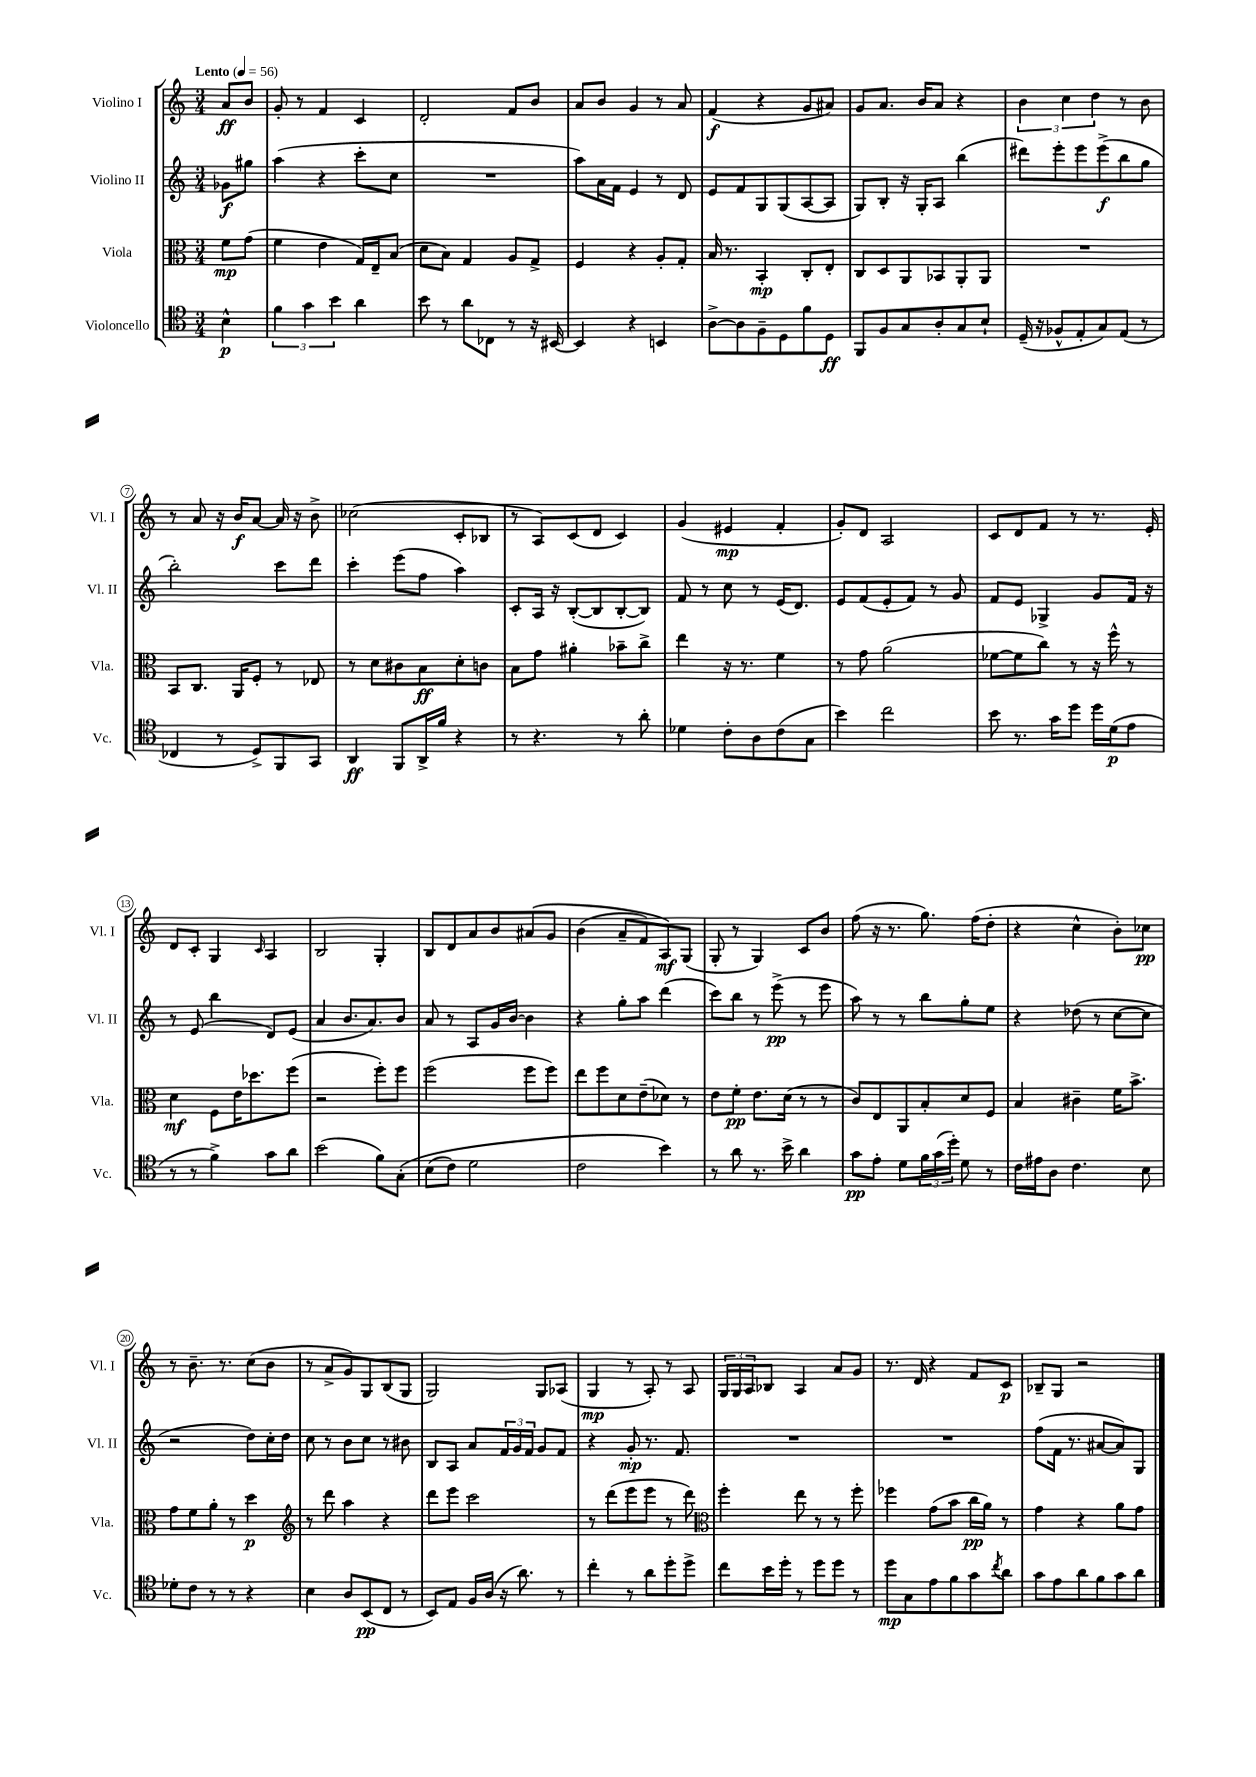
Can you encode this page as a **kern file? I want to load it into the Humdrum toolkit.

**kern	**dynam	**kern	**dynam	**kern	**dynam	**kern	**dynam
*part4	*part4	*part3	*part3	*part2	*part2	*part1	*part1
*staff4	*staff4	*staff3	*staff3	*staff2	*staff2	*staff1	*staff1
*I"Violoncello	*	*I"Viola	*	*I"Violino II	*	*I"Violino I	*
*I'Vc.	*	*I'Vla.	*	*I'Vl. II	*	*I'Vl. I	*
*clefC4	*	*clefC3	*	*clefG2	*	*clefG2	*
*k[]	*	*k[]	*	*k[]	*	*k[]	*
*M3/4	*	*M3/4	*	*M3/4	*	*M3/4	*
*MM56	*	*MM56	*	*MM56	*	*MM56	*
=	=	=	=	=	=	=	=
!	!	!	!	!	!	!LO:TX:a:B:t=Lento	!
4B^^\	p	8f\L	mp	8g-X\L	f	8a/L	ff
.	.	(8g\J	.	8gg#X\J	.	8b/J	.
=1	=1	=1	=1	=1	=1	=1	=1
6f\	.	4f\	.	(4aa\	.	8g'/	.
.	.	.	.	.	.	8r	.
6g\	.	.	.	.	.	.	.
.	.	4e\	.	4r	.	4f/	.
6b\	.	.	.	.	.	.	.
4a\	.	16G/LL)	.	8ccc'\L	.	4c/	.
.	.	16E~/J	.	.	.	.	.
.	.	(8B/J	.	8cc\J	.	.	.
=2	=2	=2	=2	=2	=2	=2	=2
8b\	.	8d\L	.	2.r	.	2d'/	.
8r	.	8B\J)	.	.	.	.	.
8a\L	.	4G/	.	.	.	.	.
8C-X\J	.	.	.	.	.	.	.
8r	.	8A/L	.	.	.	8f/L	.
16r	.	8G^/J	.	.	.	8b/J	.
[16BB#X/	.	.	.	.	.	.	.
=3	=3	=3	=3	=3	=3	=3	=3
4BB#/]	.	4F/	.	8aa\L)	.	8a/L	.
.	.	.	.	16a\L	.	8b/J	.
.	.	.	.	16f\JJ	.	.	.
4r	.	4r	.	4e/	.	4g/	.
4BBn/	.	8A'/L	.	8r	.	8r	.
.	.	8G'/J	.	8d/	.	8a/	.
=4	=4	=4	=4	=4	=4	=4	=4
[8A^\L	.	16B/	.	8e/L	.	(4f/	f
.	.	8.r	.	.	.	.	.
8A\]	.	.	.	8f/	.	.	.
8F~\	.	4BB'/	mp	8G/	.	4r	.
8D\	.	.	.	(8G/	.	.	.
8f\	.	8C'/L	.	[8A/	.	8g/L	.
8D\J	ff	8E'/J	.	8A/J]	.	8a#X/J)	.
=5	=5	=5	=5	=5	=5	=5	=5
8FF/L	.	8C/L	.	8G/L)	.	8g/L	.
8F/	.	8D/	.	8B'/J	.	8.a/J	.
8G/	.	8AA/	.	16r	.	.	.
.	.	.	.	16G'/KL	.	16b/KL	.
8A'/	.	8BB-X/	.	8A/J	.	8a/J	.
8G/	.	8AA'/	.	(4bb\	.	4r	.
8B`/J	.	8AA/J	.	.	.	.	.
=6	=6	=6	=6	=6	=6	=6	=6
(16D~/	.	2.r	.	8ddd#X\L)	.	6b\	.
16r	.	.	.	.	.	.	.
8F-X^^/L	.	.	.	8eee'\	.	.	.
.	.	.	.	.	.	6cc\	.
8E'/	.	.	.	8eee\	.	.	.
.	.	.	.	.	.	6dd\	.
8G/)	.	.	.	(8eee^\	f	.	.
(8E/J	.	.	.	8bb\	.	8r	.
8r	.	.	.	8gg\J	.	8b\	.
!!LO:LB:g=z
=7	=7	=7	=7	=7	=7	=7	=7
4C-X/	.	8BB/L	.	2bb'\)	.	8r	.
.	.	8.C/J	.	.	.	8a/	.
8r	.	.	.	.	.	16r	.
.	.	16AA/KL	.	.	.	16b/KL	f
8D^/L)	.	8F'/J	.	.	.	[8a/J	.
8FF/	.	8r	.	8ccc\L	.	16a/]	.
.	.	.	.	.	.	16r	.
8GG/J	.	8E-X/	.	8ddd\J	.	8b^\	.
=8	=8	=8	=8	=8	=8	=8	=8
4AA/	ff	8r	.	4ccc'\	.	(2cc-X\	.
.	.	8d\L	.	.	.	.	.
8FF/L	.	8c#X\	.	(8eee\L	.	.	.
16AA^/L	.	8B\	ff	8ff\J	.	.	.
16f/JJ	.	.	.	.	.	.	.
4r	.	8d'\	.	4aa\)	.	8c'/L	.
.	.	8cn\J	.	.	.	8B-X/J	.
=9	=9	=9	=9	=9	=9	=9	=9
8r	.	8B\L	.	8c'/L	.	8r	.
4.r	.	8g\J	.	16A/Jk	.	8A/L)	.
.	.	.	.	16r	.	.	.
.	.	4a#X'\	.	([8B'/L	.	(8c/	.
.	.	.	.	8B/]	.	8d/J	.
8r	.	8b-X~\L	.	[8B'/	.	4c/)	.
8a'\	.	8cc^\J	.	8B/J])	.	.	.
=10	=10	=10	=10	=10	=10	=10	=10
4d-X\	.	4ee\	.	8f/	.	(4g/	.
.	.	.	.	8r	.	.	.
8c'\L	.	16r	.	8cc\	.	4e#X/	mp
.	.	8.r	.	.	.	.	.
8A\	.	.	.	8r	.	.	.
(8c\	.	4f\	.	(16e/KL	.	4f'/	.
.	.	.	.	8.d/J)	.	.	.
8G\J	.	.	.	.	.	.	.
=11	=11	=11	=11	=11	=11	=11	=11
4b\)	.	8r	.	8e/L	.	8g'/L)	.
.	.	8g\	.	(8f/	.	8d/J	.
2cc\	.	(2a\	.	8e'/	.	2A/	.
.	.	.	.	8f/J)	.	.	.
.	.	.	.	8r	.	.	.
.	.	.	.	8g/	.	.	.
=12	=12	=12	=12	=12	=12	=12	=12
8b\	.	[8f-X\L	.	8f/L	.	8c/L	.
8.r	.	8f-\]	.	8e/J	.	8d/	.
.	.	8cc\J)	.	4G-X^/	.	8f/J	.
16g\KL	.	.	.	.	.	.	.
8dd\J	.	8r	.	.	.	8r	.
16dd\LL	.	16r	.	8g/L	.	8.r	.
(16d\J	p	16ff^^\	.	.	.	.	.
8e\J	.	8r	.	16f/Jk	.	.	.
.	.	.	.	16r	.	16e'/	.
!!LO:LB:g=z
=13	=13	=13	=13	=13	=13	=13	=13
8r	.	4d\	mf	8r	.	8d/L	.
8r	.	.	.	(8e/	.	8c'/J	.
4f^\)	.	8F\L	.	4bb\	.	4G/	.
.	.	16e\K	.	.	.	.	.
.	.	8.dd-X\	.	.	.	.	.
.	.	.	.	.	.	16qqc/	.
8g\L	.	.	.	8d/L)	.	4A/	.
8a\J	.	(8ff\J	.	(8e/J	.	.	.
=14	=14	=14	=14	=14	=14	=14	=14
(2b\	.	2r	.	4a/	.	2B/	.
.	.	.	.	8.b/L	.	.	.
.	.	.	.	8.a/)	.	.	.
8f\L)	.	8ff'\L)	.	.	.	4G'/	.
(8G'\J	.	8ff\J	.	8b/J	.	.	.
=15	=15	=15	=15	=15	=15	=15	=15
(8B\L	.	(2ff\	.	8a/	.	8B/L	.
8c\J)	.	.	.	8r	.	8d/	.
2d\	.	.	.	8A/L	.	8a/	.
.	.	.	.	16g/L	.	8b/	.
.	.	.	.	[16b/JJ	.	.	.
.	.	8ff\L	.	4b\]	.	(8a#X/	.
.	.	8ff\J)	.	.	.	8g/J	.
=16	=16	=16	=16	=16	=16	=16	=16
2c\	.	8ee\L	.	4r	.	(4b\	.
.	.	8ff\	.	.	.	.	.
.	.	8d\	.	8gg'\L	.	8a~/L	.
.	.	(8e~\	.	8aa\J	.	8f/)	.
4b\)	.	8d-X\J)	.	(4ddd\	.	8A/)	mf
.	.	8r	.	.	.	(8G/J	.
=17	=17	=17	=17	=17	=17	=17	=17
8r	.	8e\L	.	8ccc\L)	.	8G'/	.
8a\	.	8f'\J	pp	8bb\J	.	8r	.
8.r	.	8.e\L	.	8r	.	4G/)	.
.	.	.	.	(8eee^\	pp	.	.
16b^\	.	(16d\Jk	.	.	.	.	.
4a\	.	8r	.	8r	.	8c/L	.
.	.	8r	.	8eee\	.	8b/J	.
=18	=18	=18	=18	=18	=18	=18	=18
8g\L	pp	8c/L)	.	8aa\)	.	(8ff\	.
8e'\J	.	8E/	.	8r	.	16r	.
.	.	.	.	.	.	8.r	.
8d\L	.	8AA/	.	8r	.	.	.
24f\L	.	8B'/	.	8bb\L	.	8.gg\)	.
(24g\	.	.	.	.	.	.	.
24dd'\JJ)	.	.	.	.	.	.	.
8d\	.	8d/	.	8gg'\	.	.	.
.	.	.	.	.	.	(16ff\KL	.
8r	.	8F/J	.	8ee\J	.	8dd'\J	.
=19	=19	=19	=19	=19	=19	=19	=19
16c\LL	.	4B/	.	4r	.	4r	.
16e#X\J	.	.	.	.	.	.	.
8A\J	.	.	.	.	.	.	.
4.c\	.	4c#X~\	.	(8dd-X\	.	4cc^^\	.
.	.	.	.	8r	.	.	.
.	.	16f\KL	.	[8cc\L	.	8b'\L)	.
.	.	8.b^\J	.	.	.	.	.
8B\	.	.	.	8cc\J]	.	8cc-X\J	pp
!!LO:LB:g=z
=20	=20	=20	=20	=20	=20	=20	=20
8d-X'\L	.	8g\L	.	2r	.	8r	.
8c\J	.	8f\	.	.	.	8.b~\	.
8r	.	8a'\J	.	.	.	.	.
.	.	.	.	.	.	8.r	.
8r	.	8r	.	.	.	.	.
4r	.	4dd\	p	8dd\L)	.	(8cc\L	.
.	.	.	.	16cc'\L	.	8b\J	.
.	.	.	.	16dd\JJ	.	.	.
=21	=21	=21	=21	=21	=21	=21	=21
*	*	*clefG2	*	*	*	*	*
4B\	.	8r	.	8cc\	.	8r	.
.	.	8ddd\	.	8r	.	8a^/L	.
8A/L	.	4aa\	.	8b\L	.	8g/)	.
(8BB/	pp	.	.	8cc\J	.	8G/	.
8C/J	.	4r	.	8r	.	(8B/	.
8r	.	.	.	8b#X\	.	8G/J	.
=22	=22	=22	=22	=22	=22	=22	=22
8BB/L)	.	8ddd\L	.	8B/L	.	2G/)	.
8E/J	.	8eee\J	.	8A/J	.	.	.
16F/LL	.	2ccc\	.	8a/L	.	.	.
(16A/JJ	.	.	.	.	.	.	.
16r	.	.	.	24f/L	.	.	.
.	.	.	.	24g/	.	.	.
8.a\)	.	.	.	.	.	.	.
.	.	.	.	24f/JJ	.	.	.
.	.	.	.	8g/L	.	8G/L	.
8r	.	.	.	8f/J	.	(8A-X/J	.
=23	=23	=23	=23	=23	=23	=23	=23
4cc'\	.	8r	.	4r	.	4G/	mp
.	.	(8ddd\L	.	.	.	.	.
8r	.	8eee\	.	8g'/	mp	8r	.
8a\L	.	8eee\J	.	8.r	.	8A'/)	.
8dd'\	.	8r	.	.	.	8r	.
.	.	.	.	8.f/	.	.	.
8dd^\J	.	8ddd\)	.	.	.	8A/	.
=24	=24	=24	=24	=24	=24	=24	=24
*	*	*clefC3	*	*	*	*	*
8cc\L	.	4ff'\	.	2.r	.	24G/LL	.
.	.	.	.	.	.	24G/	.
.	.	.	.	.	.	24A/J	.
16b\L	.	.	.	.	.	8B-X/J	.
16dd'\JJ	.	.	.	.	.	.	.
8r	.	8ee\	.	.	.	4A/	.
8dd\L	.	8r	.	.	.	.	.
8dd\J	.	8r	.	.	.	8a/L	.
8r	.	8ff'\	.	.	.	8g/J	.
=25	=25	=25	=25	=25	=25	=25	=25
8dd\L	mp	4ff-X\	.	2.r	.	8.r	.
8G\	.	.	.	.	.	.	.
.	.	.	.	.	.	16d/	.
8e\	.	(8g\L	.	.	.	4r	.
8f\	.	8b\J	.	.	.	.	.
8g\	.	16cc\LL	pp	.	.	8f/L	.
.	.	16a\JJ)	.	.	.	.	.
8qcc/	.	.	.	.	.	.	.
8a\J	.	8r	.	.	.	8c/J	p
=26	=26	=26	=26	=26	=26	=26	=26
8g\L	.	4g\	.	(8ff\L	.	8B-X~/L	.
8e\	.	.	.	16f\Jk	.	8G/J	.
.	.	.	.	8.r	.	.	.
8a\	.	4r	.	.	.	2r	.
8f\	.	.	.	[8a#X/L	.	.	.
8g\	.	8a\L	.	8a#/])	.	.	.
8a\J	.	8g\J	.	8G/J	.	.	.
==	==	==	==	==	==	==	==
*-	*-	*-	*-	*-	*-	*-	*-
